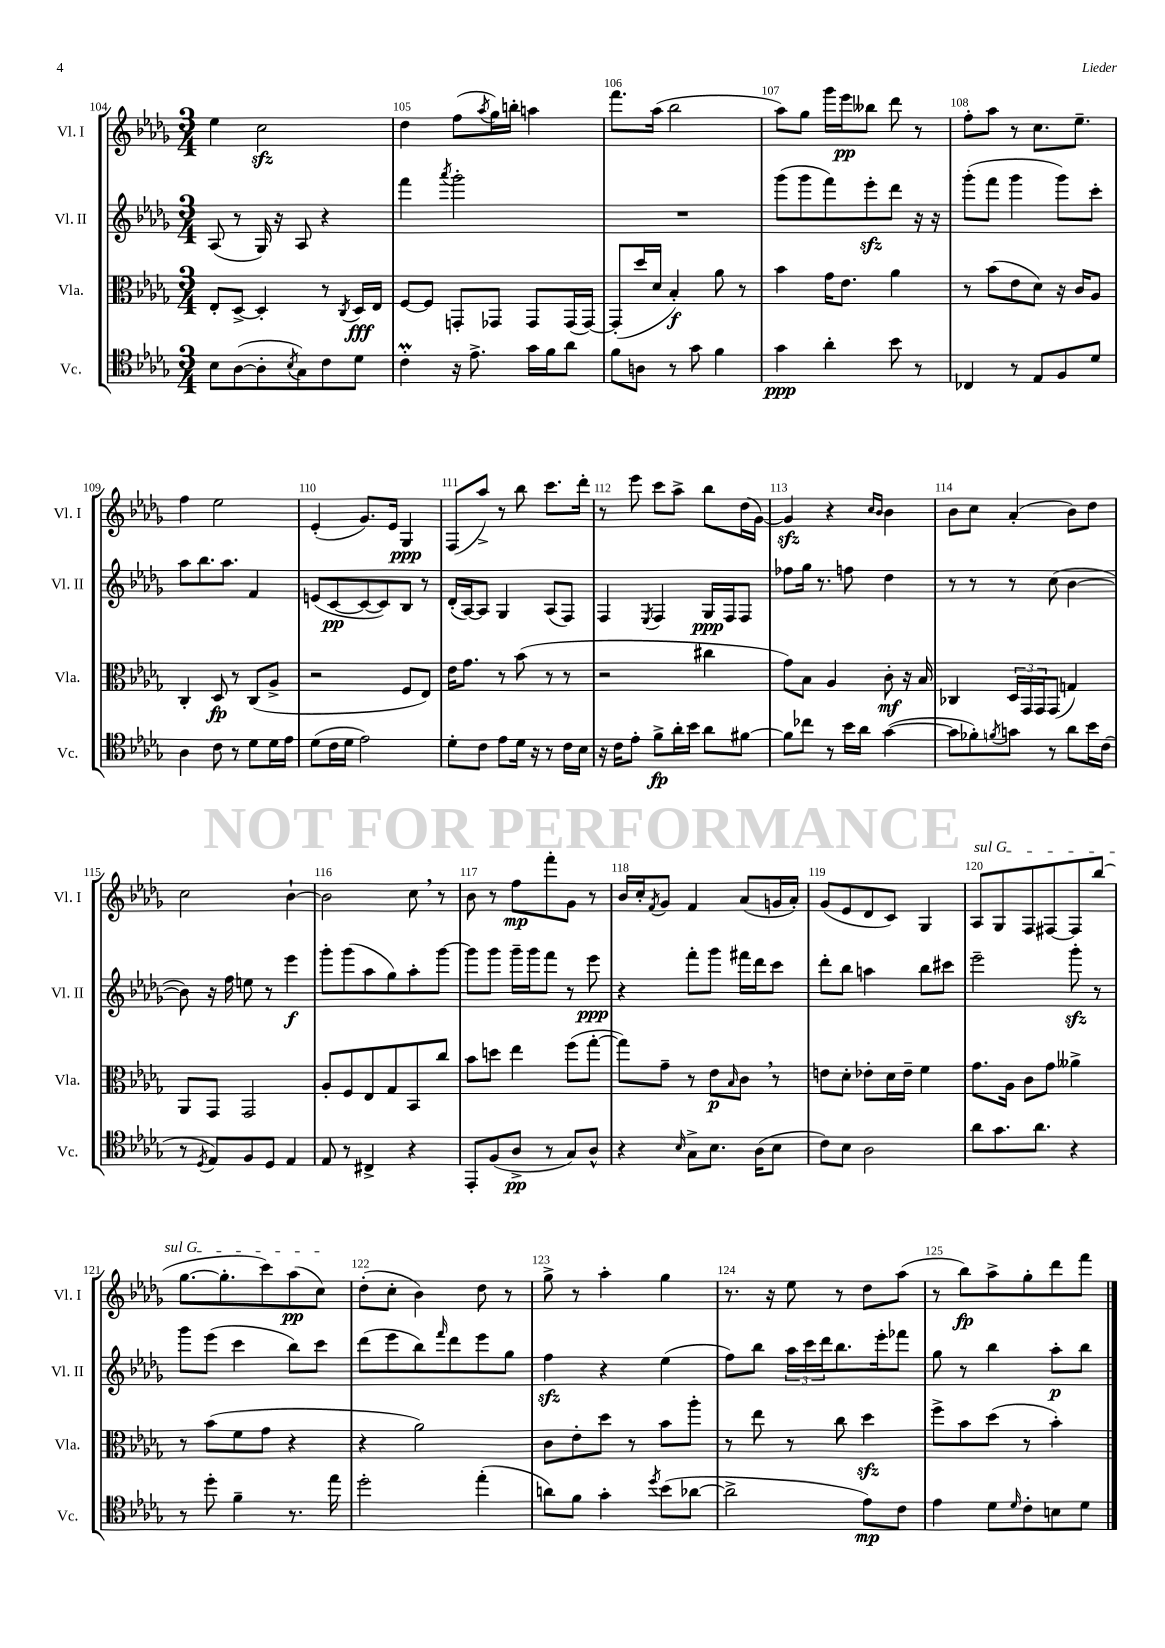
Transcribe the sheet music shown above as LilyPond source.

<<
\new StaffGroup <<
\new Staff = "s0" \with { instrumentName = "Vl. I" shortInstrumentName = "Vl. I" } {
    \clef treble \key des \major \numericTimeSignature \time 3/4
    ees''4 c''2\sfz |
    des''4 f''8( \acciaccatura { aes''8 } ges''16) b''16-. a''4 |
    f'''8. aes''16( bes''2 |
    aes''8) ges''8 ges'''16 ees'''16\pp beses''8 des'''8 r8 |
    f''8-. aes''8 r8 c''8. ees''8.-- |
    f''4 ees''2 |
    ees'4-.( ges'8.) ees'16 ges4\ppp |
    f8( aes''8->) r8 bes''8 c'''8. des'''16-. |
    r8 ees'''8 c'''8 aes''8-> bes''8 des''16( ges'16~) |
    ges'4\sfz r4 \grace { c''16 bes'16 } bes'4 |
    bes'8 c''8 aes'4-.( bes'8) des''8 |
    c''2 bes'4~-! |
    bes'2 c''8 \breathe r8 |
    bes'8 r8 f''8\mp f'''8-. ges'8 r8 |
    bes'16 c''16-. \acciaccatura { f'8 } ges'8 f'4 aes'8( g'16 aes'16-.) |
    ges'8( ees'8 des'8 c'8) ges4 |
    \once \override TextSpanner.bound-details.left.text = \markup { \italic "sul G" } aes8\startTextSpan ges8 f8 fis8~ fis8 bes''8( |
    ges''8.~ ges''8.-. c'''8) aes''8\pp( c''8\stopTextSpan) |
    des''8-.( c''8-. bes'4) des''8 r8 |
    ges''8-> r8 aes''4-. ges''4 |
    r8. r16 ees''8 r8 des''8 aes''8( |
    r8 bes''8\fp) aes''8-> ges''8-. des'''8 f'''8 \bar "|." |
}
\new Staff = "s1" \with { instrumentName = "Vl. II" shortInstrumentName = "Vl. II" } {
    \clef treble \key des \major \numericTimeSignature \time 3/4
    aes8( r8 ges16) r16 aes8 r4 |
    f'''4 \acciaccatura { aes'''8 } ges'''2-. |
    R2. |
    ges'''8( ges'''8 f'''8) ees'''8-.\sfz des'''8 r16 r16 |
    ges'''8-.( f'''8 ges'''4 ges'''8) c'''8-. |
    aes''8 bes''8. aes''8. f'4 |
    e'8( c'8~\pp c'8~ c'8) bes8 r8 |
    des'16-.( aes16~) aes8 ges4 aes8( f8) |
    f4 \acciaccatura { ees8 } f4 ges16\ppp f16 f8 |
    fes''8 ges''16 r8. f''8 des''4 |
    r8 r8 r8 c''8( bes'4~ |
    bes'8) r16 f''16 e''8 r8 ees'''4\f |
    ges'''8-. ges'''8( aes''8 ges''8) aes''8-. ges'''8~ |
    ges'''8 ges'''8 ges'''16-- ges'''16 f'''8 r8 ees'''8\ppp |
    r4 f'''8-. ges'''8 fis'''16 des'''16 c'''8 |
    des'''8-. bes''8 a''4 bes''8 cis'''8 |
    ees'''2-- ges'''8-.\sfz r8 |
    ges'''8 ees'''8( c'''4 bes''8) c'''8 |
    des'''8( ees'''8 bes''8) \grace { f'''16 } des'''8 ees'''8 ges''8 |
    f''4\sfz r4 ees''4( |
    f''8) bes''8 \tuplet 3/2 { aes''16 c'''16 des'''16 } bes''8. ees'''16-. fes'''8 |
    ges''8 r8 bes''4 aes''8-.\p bes''8 \bar "|." |
}
\new Staff = "s2" \with { instrumentName = "Vla." shortInstrumentName = "Vla." } {
    \clef alto \key des \major \numericTimeSignature \time 3/4
    ees8-. des8~-> des4-. r8 \acciaccatura { c8 } des16\fff ees16 |
    f8~ f8 g,8-. ges,8 ges,8 ges,16( ges,16~) |
    ges,8-.( des''16 des'16 bes4-.\f) aes'8 r8 |
    bes'4 ges'16 ees'8. aes'4 |
    r8 bes'8( ees'8 des'8) r16 c'16 aes8 |
    c4-. des8\fp r8 c8( aes8-> |
    r2 f8 ees8) |
    ees'16 ges'8. r8 bes'8( r8 r8 |
    r2 cis''4 |
    ges'8) bes8 aes4 c'8-.\mf r16 bes16 |
    ces4 \tuplet 3/2 { des16 ges,16 ges,16 } ges,8( g4) |
    aes,8 ges,8 ges,2 |
    aes8-. f8 ees8 ges8 bes,8 c''8 |
    bes'8 d''8 ees''4 f''8( ges''8~-. |
    ges''8) ges'8-- r8 ees'8\p \grace { bes16 } c'8 \breathe r8 |
    e'8 des'8-. ees'8-. des'16 ees'16-- f'4 |
    ges'8. aes16 c'8 ges'8 aeses'4-> |
    r8 bes'8( f'8 ges'8 r4 |
    r4 aes'2) |
    c'8 ees'8-. des''8 r8 bes'8 aes''8-. |
    r8 ees''8 r8 c''8 des''4\sfz |
    f''8-> bes'8 des''8( r8 bes'4-.) \bar "|." |
}
\new Staff = "s3" \with { instrumentName = "Vc." shortInstrumentName = "Vc." } {
    \clef tenor \key des \major \numericTimeSignature \time 3/4
    bes8 aes8~( aes8-. \acciaccatura { bes8 } ges8) c'8 des'8 |
    c'4-.\prall r16 ees'8.-> ges'16 f'16 aes'8 |
    f'8 a8 r8 ges'8 f'4 |
    ges'4\ppp aes'4-. bes'8 r8 |
    ces4 r8 ees8 f8 des'8 |
    aes4 c'8 r8 des'8 des'16 ees'16 |
    des'8( c'16 des'16 ees'2) |
    des'8-. c'8 ees'8 des'16 r16 r8 c'16 bes16 |
    r16 c'16 ees'8-. f'8->\fp aes'16-. bes'16 aes'8 fis'8~ |
    fis'8 ces''8 r8 bes'16 aes'16 ges'4~( |
    ges'8 fes'8-.) \acciaccatura { f'8 } g'8 r8 aes'8 bes'16 c'16( |
    r8 \acciaccatura { des8 } ees8) f8 des8 ees4 |
    ees8 r8 cis4-> r4 |
    ees,8-. f8( aes8->\pp r8 ges8) aes8-^ |
    r4 \grace { bes16 } ges8-> bes8. aes16( bes8 |
    c'8) bes8 aes2 |
    aes'8 ges'8. aes'8. r4 |
    r8 des''8-. f'4-- r8. ees''16 |
    des''2-. ees''4-.( |
    a'8) f'8 ges'4-. \acciaccatura { des''8 } bes'8( aes'8~ |
    aes'2-> ees'8\mp) c'8 |
    ees'4 des'8 \grace { des'16 } c'8-. b8 des'8 \bar "|." |
}
>>
>>
\layout { \context { \Score currentBarNumber = #104 \override BarNumber.break-visibility = ##(#f #t #t) barNumberVisibility = #all-bar-numbers-visible } }
